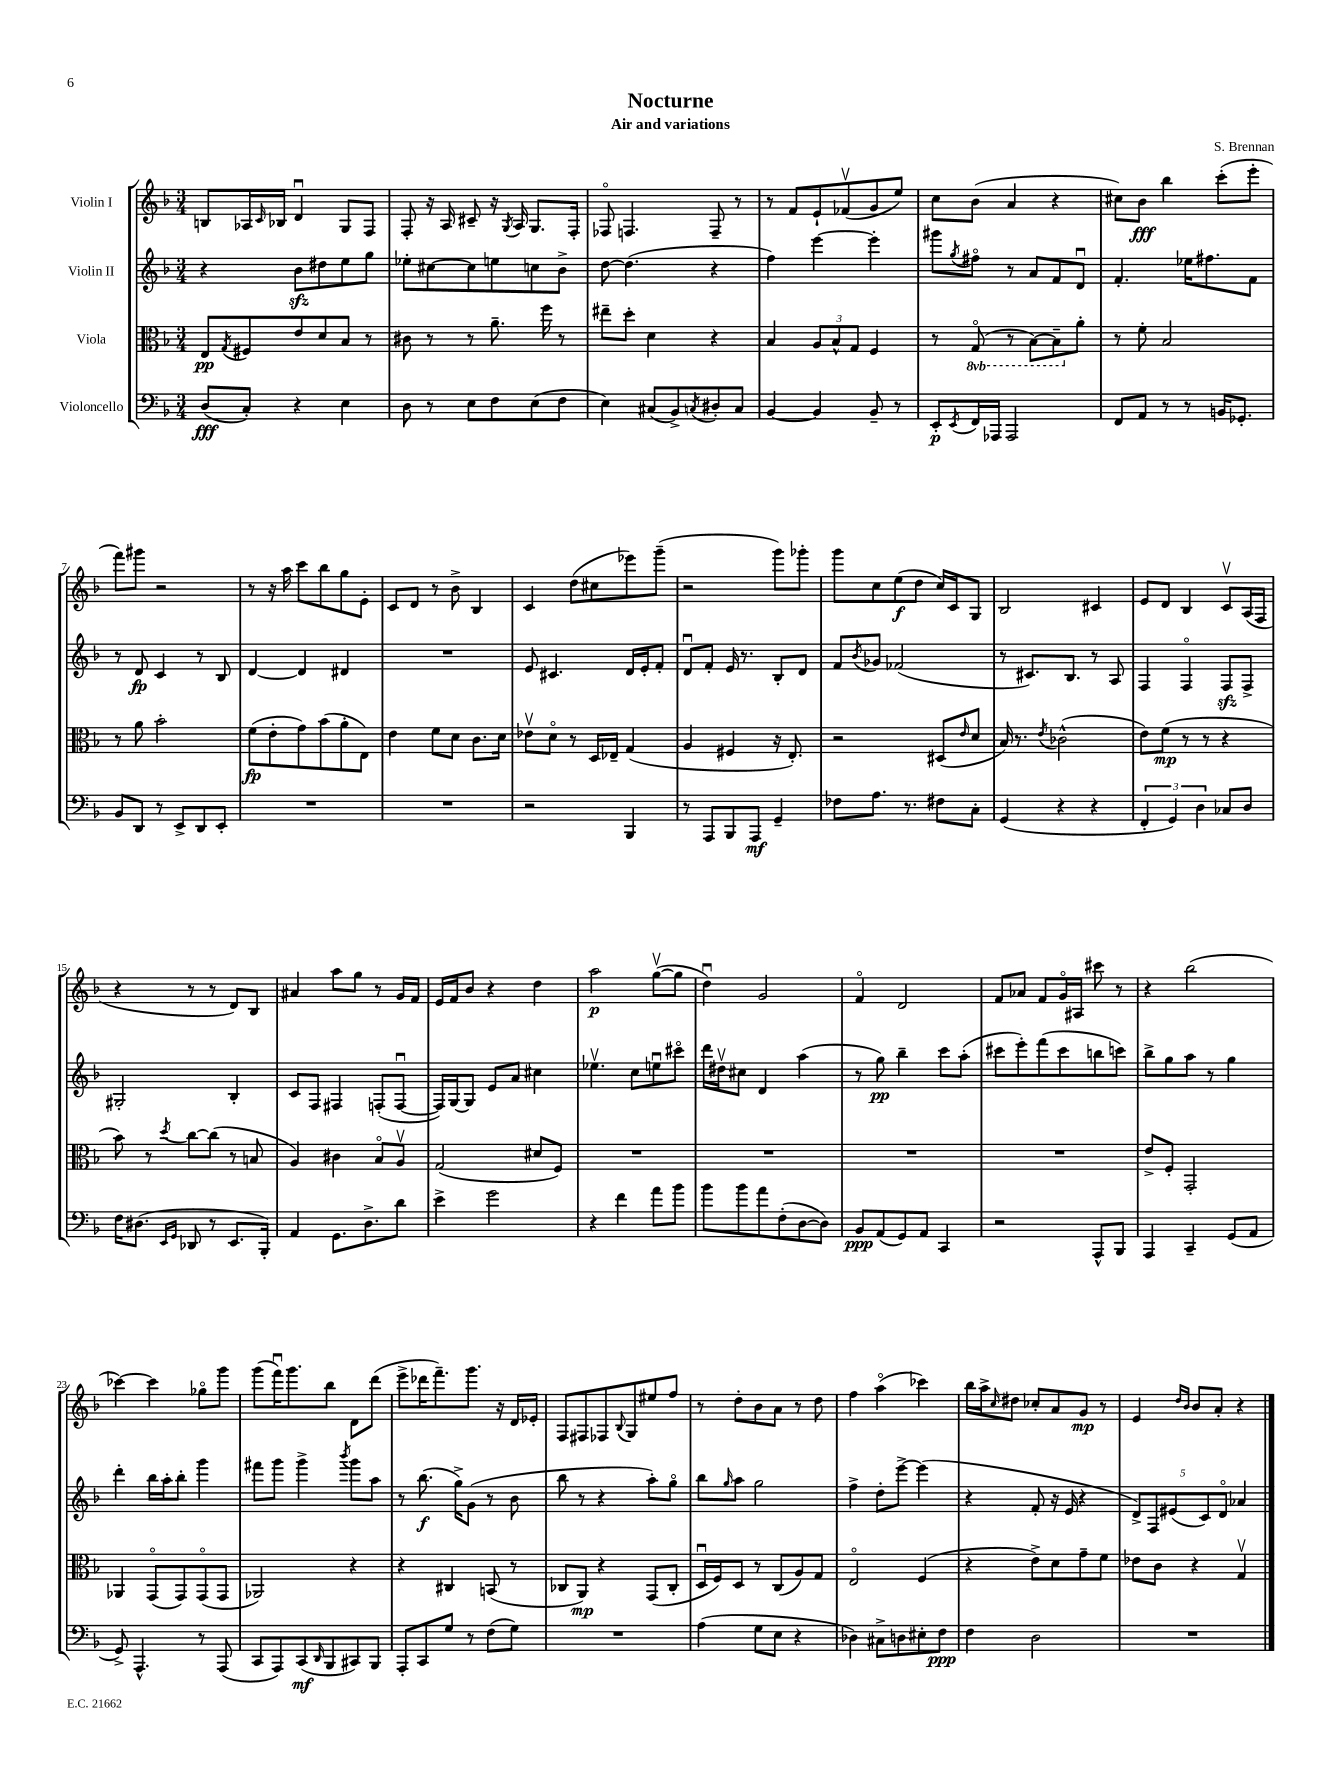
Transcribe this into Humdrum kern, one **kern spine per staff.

**kern	**kern	**kern	**kern
*staff4	*staff3	*staff2	*staff1
*clefF4	*clefC3	*clefG2	*clefG2
*k[b-]	*k[b-]	*k[b-]	*k[b-]
*M3/4	*M3/4	*M3/4	*M3/4
(8D	8E	4r	8B
.	8qG	.	.
8C')	8F#	.	16A-
.	.	.	16qqc
.	.	.	16B-
4r	8e	8b-	4du
.	8d	8dd#	.
4E	8B-	8ee	8G
.	8r	8gg	8F
=	=	=	=
8D	8c#	8ee-'	8F'
8r	8r	[8cc#	16r
.	.	.	16A
8E	8r	8cc#]	8c#~
8F	8.a~	8ee	16r
.	.	.	8qG
.	.	.	16A
(8E	.	8cc	8.G
.	16ff	.	.
8F	8r	8b-^	.
.	.	.	16F'
=	=	=	=
4E)	8ee#~	[8dd	8F-o
.	8dd'	(4.dd]	4.F
(8C#	4d	.	.
8BB-^)	.	.	.
8qC	.	.	.
8D#'	4r	4r	8F~
8C	.	.	8r
=	=	=	=
[4BB-	4B-	4ff)	8r
.	.	.	8f
4BB-]	12A	[4eee	8e`
.	12B-^^	.	.
.	.	.	(8f-v
.	12G	.	.
8BB-~	4F	4eee']	8g
8r	.	.	8ee)
=	=	=	=
8EE'	8r	8ggg#	8cc
8qEE	.	8qgg	.
16FF	(8GGo	8ff#o	(8b-
16AAA-	.	.	.
2AAA-	8r	8r	4a
.	[8BB-)	8a	.
.	8BB-~]	8f	4r
.	8a'	8du	.
=	=	=	=
8FF	8r	4.f'	8cc#)
8AA	8f'	.	8b-
8r	2B-	.	4bb-
8r	.	16ee-	.
.	.	8.ff#	.
16BB	.	.	(8ccc'
8.GG-'	.	.	.
.	.	8f	8eee'
=	=	=	=
8BB-	8r	8r	8fff)
8DD	8a	8d	8ggg#
8r	2b-'	4c	2r
8EE^	.	.	.
8DD	.	8r	.
8EE'	.	8B-	.
=	=	=	=
2.r	(8f	[4d	8r
.	8e'	.	16r
.	.	.	16aa
.	8g)	4d]	8ccc
.	(8b-	.	8bb-
.	8a'	4d#	8gg
.	8E)	.	8e'
=	=	=	=
2.r	4e	2.r	8c
.	.	.	8d
.	8f	.	8r
.	8d	.	8b-^
.	8.c	.	4B-
.	16d	.	.
=	=	=	=
2r	8e-v	8e	4c
.	8do	4.c#	.
.	8r	.	(8dd
.	16D	.	8cc#
.	16E-~	.	.
4BBB-	(4G	16d	8eee-)
.	.	16e'	.
.	.	8f'	(8ggg~
=	=	=	=
8r	4A	8du	2r
8AAA	.	8f'	.
8BBB-	4F#	16e	.
.	.	8.r	.
8AAA	.	.	.
4GG~	16r	8B-'	8ggg)
.	8.E')	.	.
.	.	8d	8ggg-'
=	=	=	=
8F-	2r	8f	8ggg
.	.	8qb-	.
8.A	.	8g-	8cc
.	.	(2f-	(8ee
8.r	.	.	.
.	.	.	8dd
8F#	(8D#	.	16cc)
.	.	.	16c
.	16qqe	.	.
8C'	8d	.	8G
=	=	=	=
(4GG	16B-)	8r	2B-
.	8.r	.	.
.	.	8.c#)	.
.	8qe	.	.
4r	(2c-^^	.	.
.	.	8.B-	.
4r	.	8r	4c#
.	.	8A	.
=	=	=	=
6FF'	8e)	4F	8e
.	(8f	.	8d
6GG)	.	.	.
.	8r	4Fo	4B-
6D	.	.	.
.	8r	.	.
8C-	4r	8F	8cv
8D	.	8F^	(16A
.	.	.	16F
=	=	=	=
16F	8b-)	2G#'	4r
(8.D#	.	.	.
.	8r	.	.
16qqEE	.	.	.
16qqGG	8qdd	.	.
8DD-	[8cc	.	8r
8r	(8cc]	.	8r
8.EE	8r	4B-'	8d)
.	8B	.	8B-
16BBB-')	.	.	.
=	=	=	=
4AA	4A)	8c	4a#
.	.	8F	.
8.GG	4c#	4F#	8aa
.	.	.	8gg
8.D^	.	.	.
.	8B-o	(8F'	8r
8d	8Av	[8Fu	16g
.	.	.	16f
=	=	=	=
4e^	(2G	16F])	16e
.	.	[16G	16f
.	.	8G]	8b-
2g	.	8e	4r
.	.	8a	.
.	8d#	4cc#	4dd
.	8F)	.	.
=	=	=	=
4r	2.r	4.ee-v	2aa
4f	.	.	.
.	.	8cc	.
8a	.	8eeu	([8ggv
8b-	.	8ccc#o	8gg]
=	=	=	=
8b-	2.r	16ddd	4ddu)
.	.	16dd#v	.
8b-	.	8cc#	.
8a	.	4d	2g
(8F'	.	.	.
[8D	.	(4aa	.
8D])	.	.	.
=	=	=	=
8BB-	2.r	8r	4fo
(8AA	.	8gg)	.
8GG)	.	4bb-~	2d
8AA	.	.	.
4CC	.	8ccc	.
.	.	(8aa'	.
=	=	=	=
2r	2.r	8ccc#	8f
.	.	8eee')	8a-
.	.	(8fff	8f
.	.	8ccc#	16go
.	.	.	16A#
8AAA^^	.	8bb	8ccc#
8BBB-	.	8ccc)	8r
=	=	=	=
4AAA	8e^	8bb-^	4r
.	8F'	8gg	.
4CC~	2GG'	8aa	(2bb-
.	.	8r	.
(8GG	.	4gg	.
8AA	.	.	.
=	=	=	=
8GG^)	4AA-	4ddd'	[4ccc-)
4.AAA^^	.	.	.
.	(8GGo	16bb-	4ccc-]
.	.	16aa'	.
.	8GG)	8bb-'	.
8r	(8GGo	4ggg	8gg-o
(8AAA	8GG	.	8ggg
=	=	=	=
8CC	2AA-)	8fff#	(8ggg
8AAA)	.	8ggg	16fffu)
.	.	.	8.ggg
(8CC	.	4ggg^	.
16qqDD	.	.	.
8BBB-	.	.	8bb-
.	.	8qbbb-	.
8CC#)	4r	8ggg	8d
8BBB-	.	8aa	(8ddd
=	=	=	=
8AAA'	4r	8r	8eee^
8CC	.	(8.bb-	16ddd-
.	.	.	8.fff~)
8G	4C#	.	.
.	.	16gg^)	.
8r	.	(8g	8.ggg
(8F	(8BB	8r	.
.	.	.	16r
8G)	8r	8b-	16d
.	.	.	16e-'
=	=	=	=
2.r	8C-	8bb-	8F
.	8AA)	8r	8F#
.	4r	4r	8F-
.	.	.	8qqB-
.	.	.	8G
.	(8GG	8aa')	8ee#
.	8C-'	8ggo	8ff
=	=	=	=
(4A	16Du	8bb-	8r
.	16F)	.	.
.	.	16qqgg	.
.	8D	8aa	8dd'
8G	8r	2gg	8b-
8E	(8C	.	8a
4r	8A)	.	8r
.	8G	.	8dd
=	=	=	=
4D-)	2Eo	4ff^	4ff
8C#^	.	8dd'	(4aao
8D	.	[8eee^	.
8E#'	(4F	(4eee]	4ccc-)
8F	.	.	.
=	=	=	=
4F	4r	4r	16bb-
.	.	.	16aa^
.	.	.	16qqcc
.	.	.	8dd#
2D	8e^)	8f'	8cc-'
.	8d	16r	8a
.	.	16e	.
.	8g~	4r	8g
.	8f	.	8r
=	=	=	=
2.r	8e-	10d^)	4e
.	.	10F	.
.	8c	.	.
.	.	(10e#	.
.	.	.	16qqdd
.	.	.	16qqb-
.	4r	.	8b-
.	.	10c)	.
.	.	.	8a'
.	.	10do	.
.	4Gv	4a-	4r
==	==	==	==
*-	*-	*-	*-
